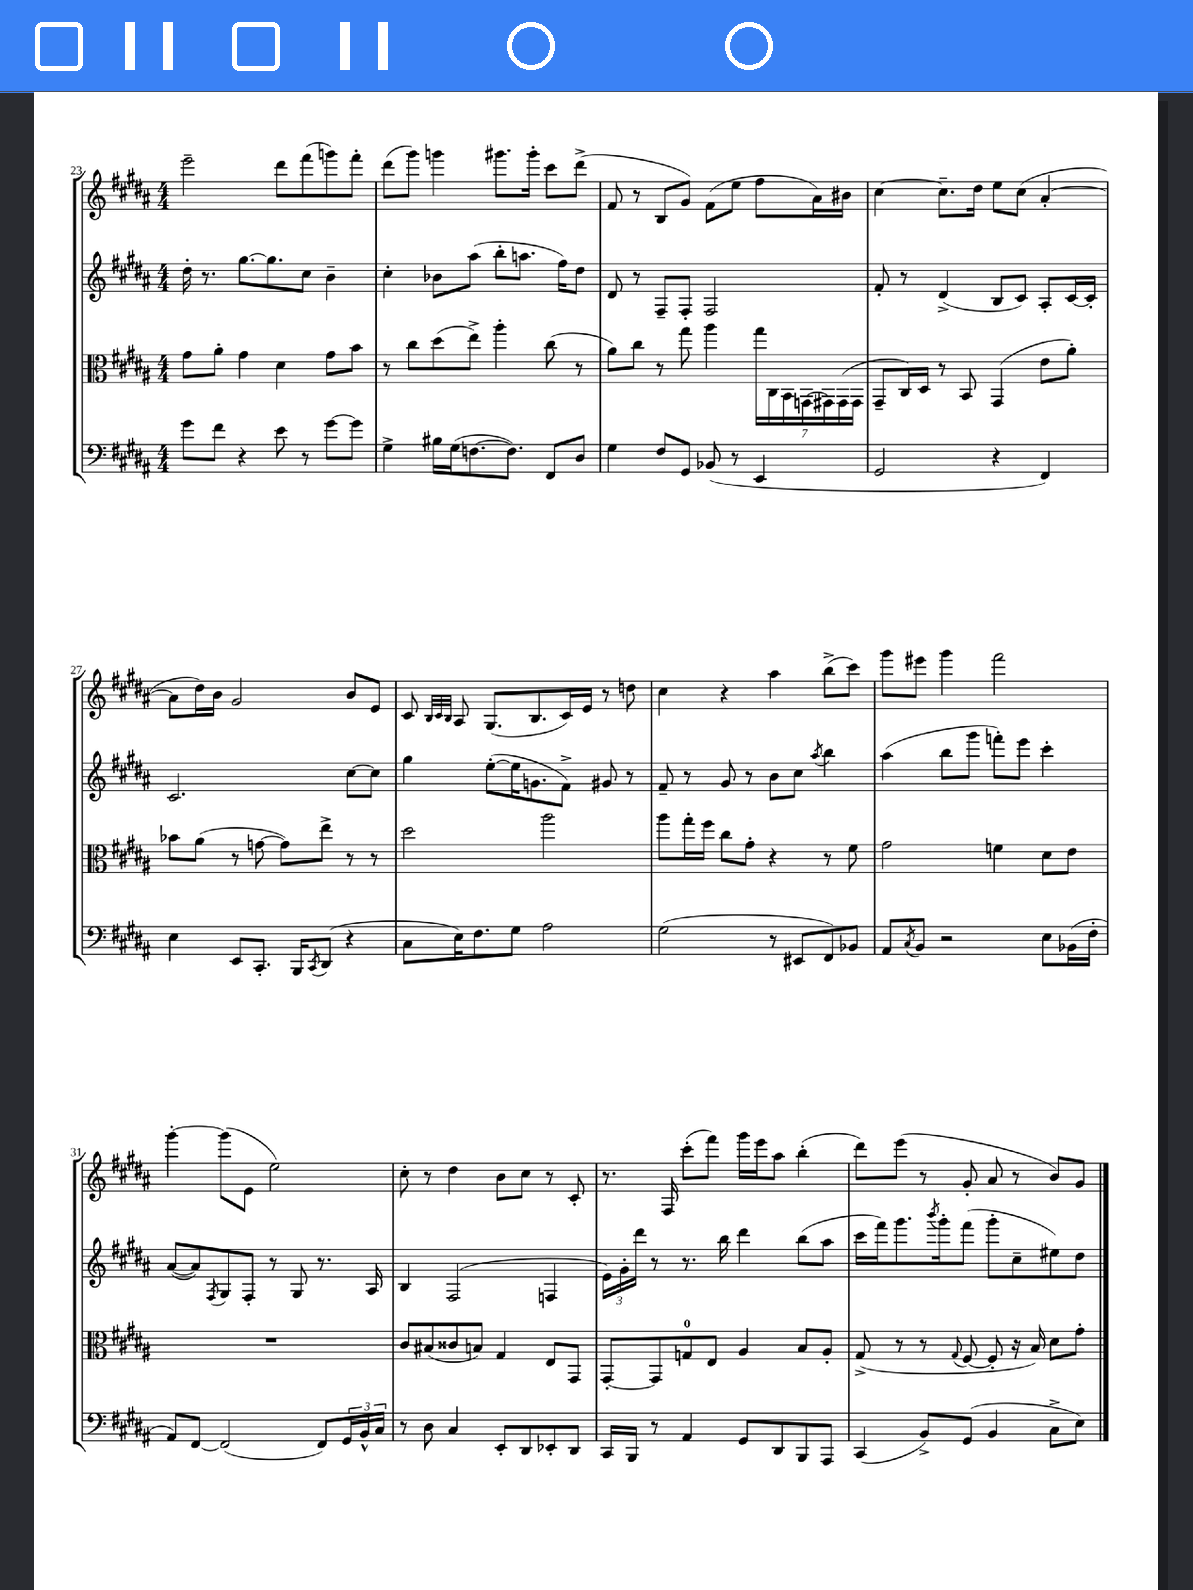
<<
\new StaffGroup <<
\new Staff = "s0" {
    \clef treble \key b \major \numericTimeSignature \time 4/4
    e'''2-- dis'''8 fis'''8( g'''8) fis'''8-. |
    dis'''8( gis'''8) g'''4 gis'''8. gis'''16-. cis'''8 dis'''8->( |
    fis'8 r8 b8 gis'8) fis'8( e''8 fis''8 ais'16) bis'16 |
    cis''4~ cis''8.-- dis''16 e''8 cis''8( ais'4~-. |
    ais'8 dis''16) b'16 gis'2 b'8 e'8 |
    cis'8 \grace { b32 cis'32 b32 } ais8 gis8.( b8. cis'16) e'16 r8 d''8 |
    cis''4 r4 ais''4 b''8->( cis'''8) |
    gis'''8 eis'''8 gis'''4 fis'''2 |
    gis'''4~-. gis'''8( e'8 e''2) |
    cis''8-. r8 dis''4 b'8 cis''8 r8 cis'8-. |
    r8. fis16 cis'''8-.( fis'''8) gis'''16 e'''16 ais''8 b''4-.( |
    dis'''8) e'''8( r8 gis'8-. ais'8 r8 b'8) gis'8 \bar "|." |
}
\new Staff = "s1" {
    \clef treble \key b \major \numericTimeSignature \time 4/4
    dis''16-. r8. gis''8.~ gis''8. cis''8 b'4-- |
    cis''4-. bes'8 ais''8( b''8-. a''8. fis''16) dis''8 |
    dis'8 r8 fis8-- fis8-. fis2 |
    fis'8-. r8 dis'4->( b8 cis'8) ais8-. cis'16~ cis'16-. |
    cis'2. cis''8~ cis''8 |
    gis''4 e''8~-.( e''16 g'8. fis'8->) gis'8 r8 |
    fis'8-- r8 gis'8 r8 b'8 cis''8 \acciaccatura { ais''8 } b''4 |
    ais''4( b''8 gis'''8 f'''8-.) e'''8 cis'''4-. |
    ais'8~( ais'8) \acciaccatura { fis8 } gis8 fis8-. r8 gis8 r8. ais16 |
    b4 fis2( f4 |
    \tuplet 3/2 { e'16) gis'16-. dis'''16 } r8 r8. b''16 dis'''4 b''8( ais''8 |
    cis'''16 fis'''16) gis'''8. \acciaccatura { b'''8 } gis'''16-. fis'''8( gis'''8-. cis''8-- eis''8) dis''8 \bar "|." |
}
\new Staff = "s2" {
    \clef alto \key b \major \numericTimeSignature \time 4/4
    gis'8 ais'8-. gis'4 dis'4 gis'8 b'8 |
    r8 cis''8 dis''8( e''8->) ais''4-. cis''8( r8 |
    ais'8) cis''8 r8 gis''8 ais''4 \tuplet 7/4 { gis''16 cis16 b,16 g,16( gis,16) gis,16( gis,16 } |
    gis,8-- cis16) dis16 r8 b,8 gis,4( e'8 ais'8-.) |
    bes'8 ais'8( r8 g'8~ g'8) e''8-> r8 r8 |
    dis''2 ais''2 |
    ais''8 gis''16-. fis''16 cis''8 gis'8-. r4 r8 fis'8 |
    gis'2 f'4 dis'8 e'8 |
    R1 |
    cis'8 bis8( cisis'8 b8) gis4 e8 gis,8 |
    gis,8~-. gis,8 g8-0 e8 ais4 b8 ais8-. |
    gis8->( r8 r8 \appoggiatura { gis8 } fis8~ fis8-. r16 b16) dis'8 gis'8-. \bar "|." |
}
\new Staff = "s3" {
    \clef bass \key b \major \numericTimeSignature \time 4/4
    gis'8 fis'8 r4 e'8 r8 gis'8~ gis'8 |
    gis4-> bis16 gis16( f8.~ f8.) fis,8 dis8 |
    gis4 fis8 gis,8 bes,8( r8 e,4 |
    gis,2 r4 fis,4) |
    e4 e,8 cis,8.-. b,,16 \acciaccatura { cis,8 } dis,8( r4 |
    cis8 e16) fis8. gis8 ais2 |
    gis2( r8 eis,8 fis,8) bes,8 |
    ais,8 \acciaccatura { cis8 } b,8 r2 e8 bes,16( fis16-. |
    ais,8) fis,8~ fis,2( fis,8) \tuplet 3/2 { gis,16 b,16-^ cis16 } |
    r8 dis8 cis4 e,8-. dis,8 ees,8-. dis,8 |
    cis,16 b,,16 r8 ais,4 gis,8 dis,8 b,,8 ais,,8 |
    cis,4( b,8->) gis,8( b,4 cis8-> e8) \bar "|." |
}
>>
>>
\layout { \context { \Score currentBarNumber = #23 } }
